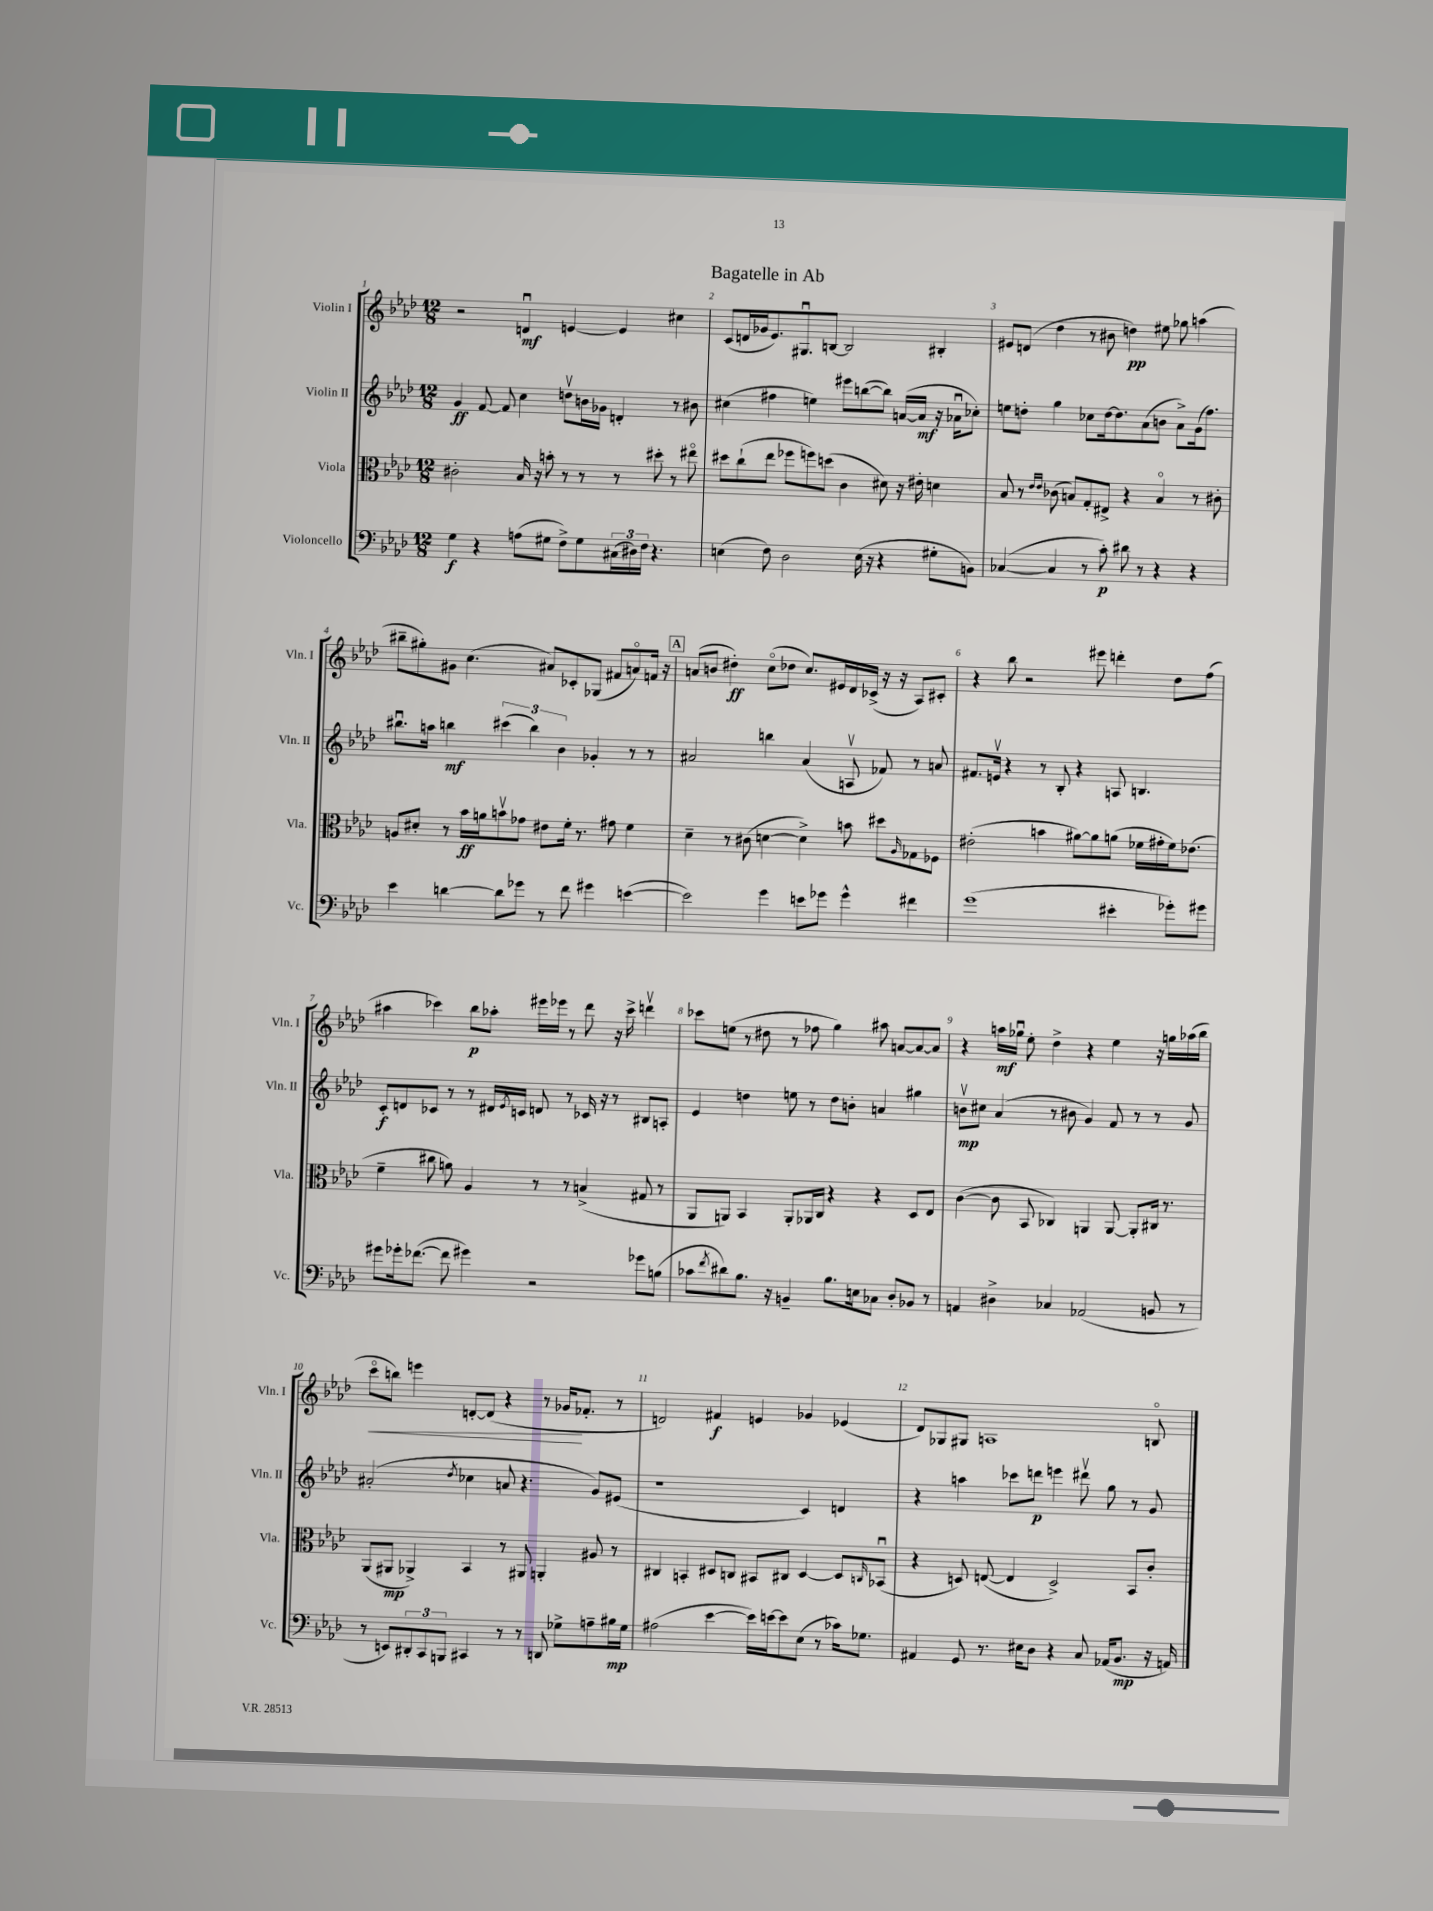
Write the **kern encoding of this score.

**kern	**kern	**kern	**kern
*staff4	*staff3	*staff2	*staff1
*clefF4	*clefC3	*clefG2	*clefG2
*k[b-e-a-d-]	*k[b-e-a-d-]	*k[b-e-a-d-]	*k[b-e-a-d-]
*M12/8	*M12/8	*M12/8	*M12/8
4G	2c#'	4g	2r
4r	.	[8f	.
.	.	8f]	.
(8A	16B-	4cc	4du
.	16r	.	.
8G#	8b'	.	.
8F^)	8r	8ddv	[4e
8G#	8r	16b	.
.	.	16g-	.
(24C#	8r	4d'	4e]
24D#)	.	.	.
24F	.	.	.
4.r	8dd#'	.	.
.	8r	8r	4cc#
.	8ee#o	8b#	.
=	=	=	=
(4E	8dd#	(4cc#	(8c
.	(8cc`	.	16d
.	.	.	16g-
8F)	8ee-	4ff#	8.e-)
2D-	8ff-	.	.
.	.	.	8.G#u
.	8ff)	4ee)	.
.	(8dd	.	[8B
.	4c	8eee#	2B]
(16E	.	([8bb	.
16r	.	.	.
4r	8d#)	8bb])	.
.	16r	([16a	.
.	16e#'	16a]	.
8G#'	4d	16r	4B#'
.	.	16a-u	.
8BB)	.	8cc-')	.
=	=	=	=
([4C-	8B-	8ee	8e#
.	8r	8dd'	(8d
.	16qqe-	.	.
.	16qqe-	.	.
4C-]	(8c-	4gg	4dd-
.	8B)	.	.
8r	8G'	8cc-	8r
8c')	8E#^	[16dd	8b#
.	.	8.dd]	.
8d#	4r	.	4dd)
8r	.	(8a-	.
4r	4Bo	8b	8ee#
.	.	8a-^)	8gg-
4r	8r	(16g	(4aa
.	.	8.ff)	.
.	8c#'	.	.
=	=	=	=
4e-	8A	8.bb#u	8bb#~
.	8d#'	.	8gg#')
.	.	16aa	.
[4d	8r	4bb	8g#
.	16b-	.	(4.cc
.	16a	.	.
8d]	8bv	(6ccc#	.
8g-	8g-	.	.
.	.	6bb)	.
8r	8e#	.	8a#)
.	.	6b-	.
8f	16f'	.	8c-'
.	8.r	.	.
4g#	.	4g-'	(8G-
.	8g#	.	8f#
([4e	4f	8r	8ao)
.	.	8r	16f
.	.	.	16r
=	=	=	=
2e])	4d-~	2a#	(8a
.	.	.	8b
.	8r	.	4dd#')
.	(8c#	.	.
4g	[4d	4bb	(8cco
.	.	.	8dd-
8e	4d^])	(4a#	8.cc)
8g-	.	.	.
.	.	.	16e#
4g-^^	8b	8Av	16d-
.	.	.	(16c-^
.	8dd#	8f-)	16r
.	.	.	16r
.	16qqA-	.	.
4f#	8G-	8r	8A-)
.	8F-	8a	8c#'
=	=	=	=
(1g	(2e#'	8.f#	4r
.	.	16ev	.
.	.	4r	8bb-
.	.	.	2r
.	4b	8r	.
.	.	8B-'	.
.	[8a#)	4r	.
.	8a#]	.	8eee#
4e#'	(8a	8A	4ddd'
.	16f-	4.B	.
.	16g#'	.	.
8g-')	16f-)	.	8dd-
.	(8.e-	.	.
8g#	.	.	(8ff
=	=	=	=
8g#	4f~	8c'	4aa#
16g-'	.	8d	.
([8.f-	.	.	.
.	8cc#	8c-	4ccc-)
8f-]	8a)	8r	.
4g#)	4A-	8r	8bb-
.	.	16d#	8aa-'
.	.	8qe-	.
.	.	16c	.
2r	8r	8d	16eee#
.	.	.	16eee-
.	8r	8r	8r
.	(4B^	16c-	8ddd-
.	.	16r	.
.	.	8r	16r
.	.	.	16ccc-^
8g-	8G#	8B#	4dddv
(8B	8r	8A'	.
=	=	=	=
8c-	8AA-	4e-	8ccc-
8qf	.	.	.
8d#)	8AA)	.	(8ee
8.B-	4BB-	4dd	8r
.	.	.	8dd#
16r	.	.	.
4BB~	8AA'	8ee	8r
.	16AA-	8r	8ff-
.	16C	.	.
8.B-	4r	8dd	4gg)
.	.	8b'	.
16E	.	.	.
8C-	4r	4a	8aa#
8D-'	.	.	[8a
8BB-	8D-	4gg#	8a_
8r	8E-	.	8a]
=	=	=	=
4AA	([4c	8bv	4r
.	.	8cc#	.
4D#^	8c]	(4a-	16aa
.	.	.	16gg-u
.	8BB-	.	8ee-'
4C-	4C-)	8r	4dd-^
.	.	8b#	.
(2AA-	4AA	4g)	4r
.	[8AA	8f	4ee-
.	8AA']	8r	.
8BB	16C#	8r	16r
.	8.r	.	16gg
8r	.	8g	(16aa-
.	.	.	16bb-
=	=	=	=
8r	(8AA-	(2a#'	8ccco
8EE)	8AA#	.	8bb)
12DD#'	4AA-^)	.	4eee
12CC	.	.	.
12BBB	.	.	.
.	.	8qdd-	.
4CC#	4BB-	4cc-	[8d'
.	.	.	(8d]
8r	8r	8a	4r
8r	8AA#	4.r	.
8DD	4AA'	.	8r
8G-^	.	.	16g-
.	.	.	8.f-'
8A~	8A#	8g)	.
16B#	8r	(8e#	8r
16G-	.	.	.
=	=	=	=
(2A#	4C#	1r	2d)
.	4BB'	.	.
[4e-	8D#	.	4f#
.	8C	.	.
16e-])	8BB#	.	4e
[16e	.	.	.
8e]	8C#	.	.
(8E-	[4D#	4c)	4g-
8r	.	.	.
16c-)	8D#]	4d	(4e-
8.G-	.	.	.
.	16qqC	.	.
.	(8BB-u	.	.
=	=	=	=
4AA#	4r	4r	8d-)
.	.	.	8G-
8GG	8D)	4aa	8G#
8.r	([8E	.	1A
.	4E]	8ccc-	.
16E#	.	.	.
8D-	.	8ddd	.
4r	2D^)	4eee	.
8C	.	8ddd#v	.
(16AA-	.	8gg	.
8.BB-	.	.	.
.	8BB-	8r	.
16r	8c'	8g	8Bo
16AA)	.	.	.
==	==	==	==
*-	*-	*-	*-
